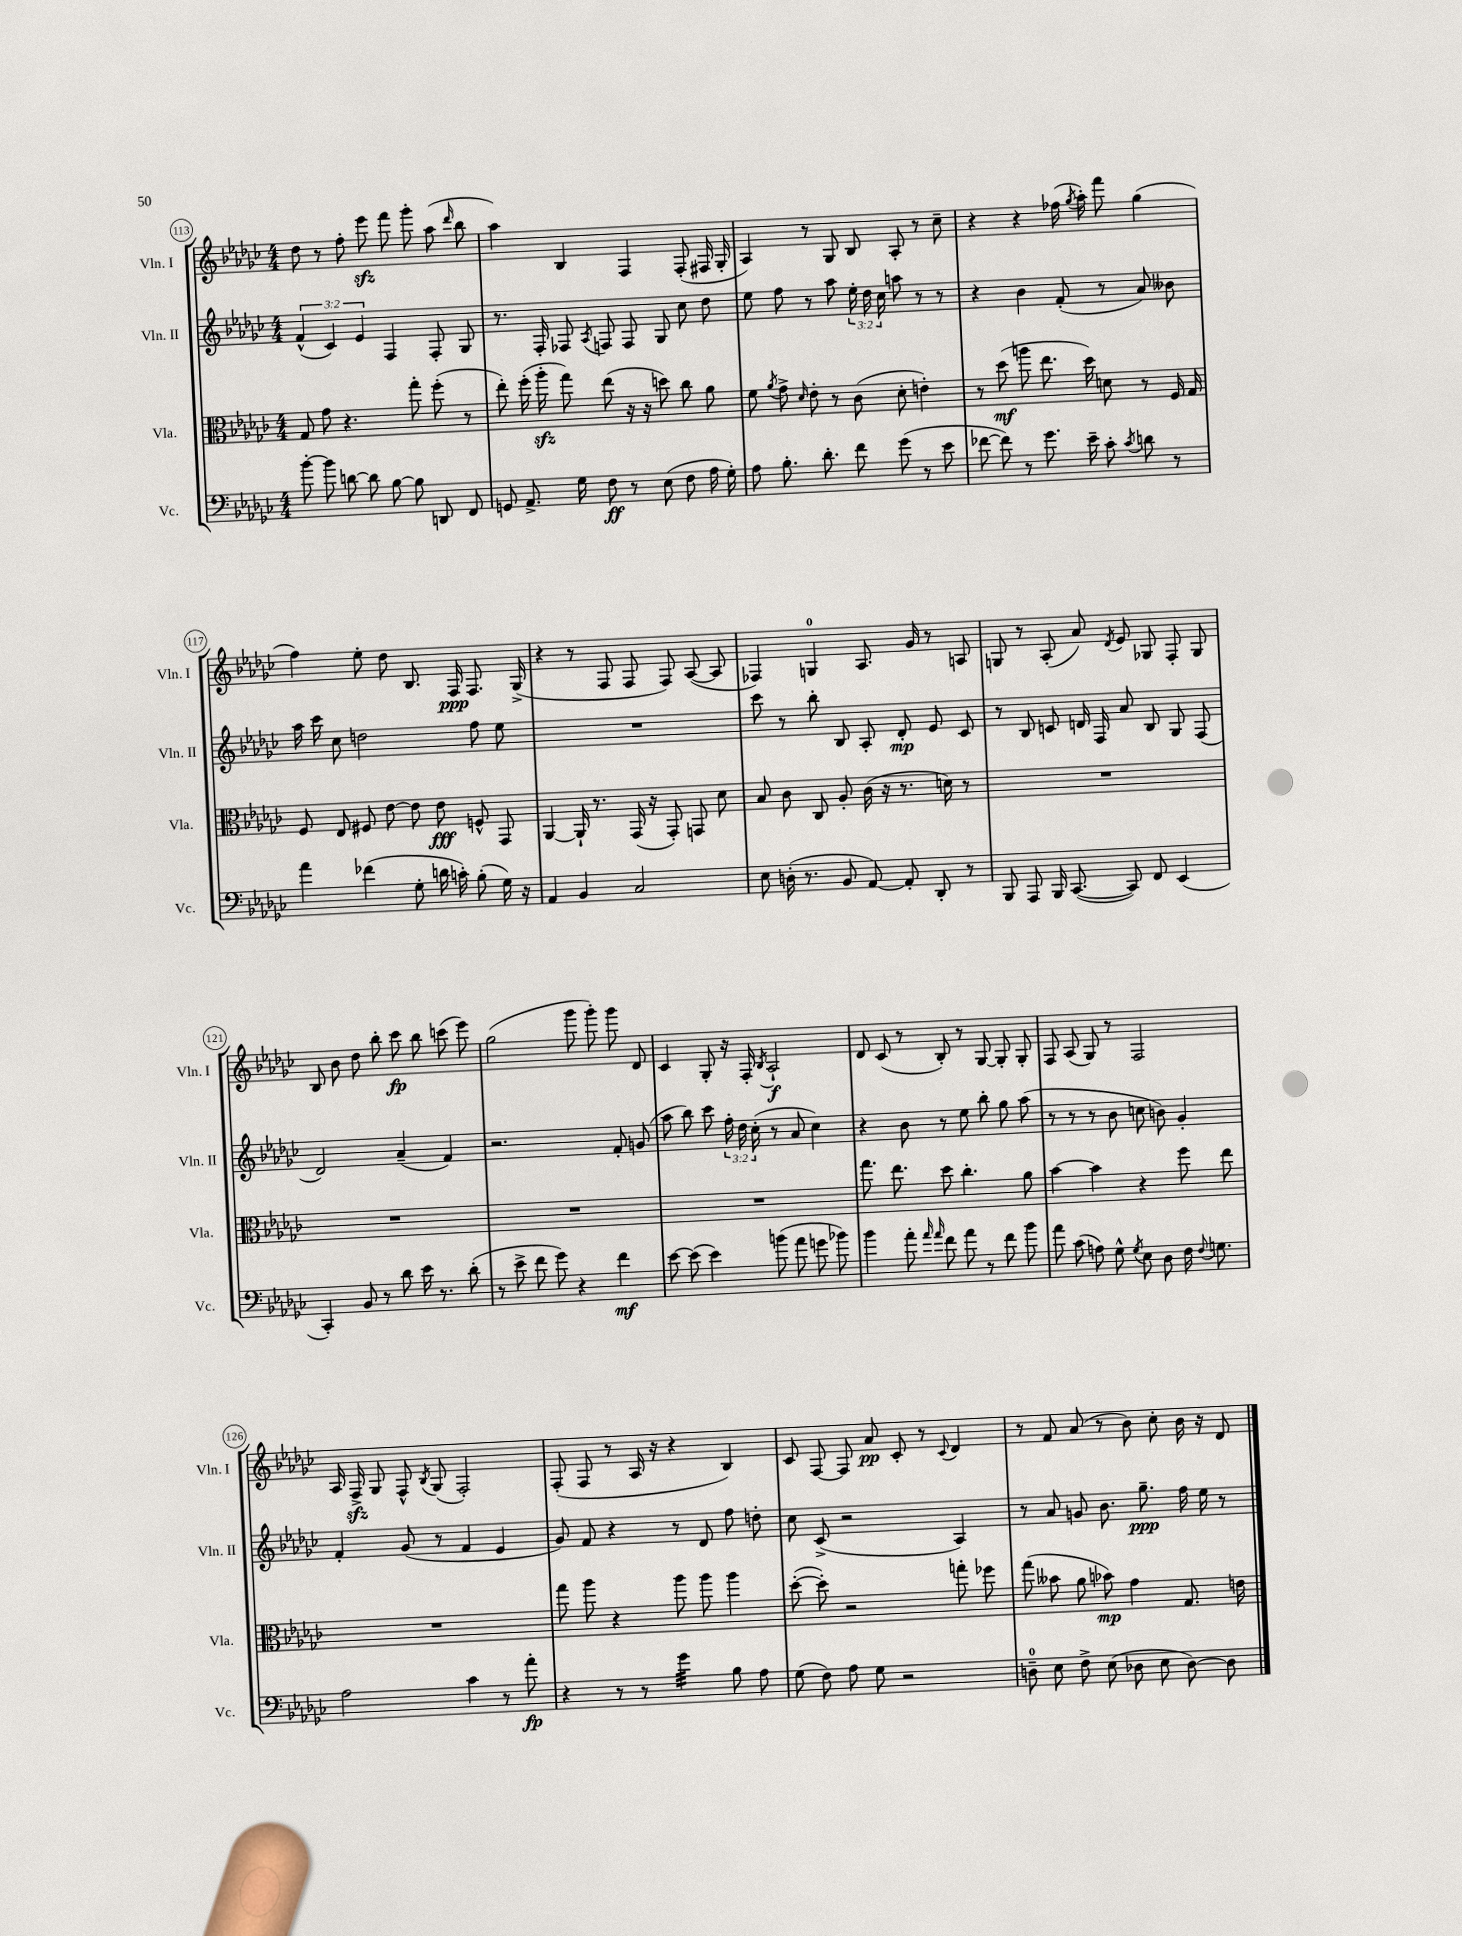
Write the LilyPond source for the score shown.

<<
\new StaffGroup <<
\new Staff = "s0" \with { instrumentName = "Vln. I" shortInstrumentName = "Vln. I" } {
    \clef treble \key ges \major \numericTimeSignature \time 4/4
    \autoBeamOff des''8 r8 f''8-. ees'''8\sfz f'''8 ges'''8-. aes''8( \grace { des'''16 } bes''8 |
    aes''4) bes4 f4 f8-.( fis16 ges16-. |
    aes4) r8 ges8 bes8 aes8-. r8 ces''8-- |
    r4 r4 fes''16( \acciaccatura { ges''8 } aes''16-.) f'''8 ges''4( |
    f''4) ees''8-. des''8 bes8. f16\ppp f8. ges16->( |
    r4 r8 f8 f8 f8) aes8~( aes8 |
    fes4) g4-0 aes8. ges'16 r8 a8 |
    g8 r8 aes8-.( aes'8) \acciaccatura { des'8 } ees'8 ges8 f8-. ges8 |
    bes8 bes'8 des''8 bes''8-. ces'''8\fp bes''8 c'''8( ees'''8) |
    ges''2( ges'''8 ges'''8-.) ges'''8 des'8 |
    ces'4 ges8-. r16 f16-. \acciaccatura { bes8 } aes2-!\f |
    des'8 ces'8( r8 bes8-.) r8 ges8~ ges8-. ges8-. |
    f8 aes8( ges8) r8 f2 |
    aes16 f16->\sfz ges8 f8-^ \acciaccatura { bes8 } ges8( f2-.) |
    f8-.( f8 r8 aes16 r16 r4 bes4) |
    ces'8 f8~ f8 aes'8\pp ces'8-. r8 \appoggiatura { ces'8 } des'4 |
    r8 f'8 aes'8( r8 bes'8) ces''8-. bes'16 r16 des'8 \bar "|." |
}
\new Staff = "s1" \with { instrumentName = "Vln. II" shortInstrumentName = "Vln. II" } {
    \clef treble \key ges \major \numericTimeSignature \time 4/4 \override Staff.TupletNumber.text = #tuplet-number::calc-fraction-text
    \autoBeamOff \tuplet 3/2 { f'4-^( ces'4) ees'4 } f4 f8-. ges8 |
    r8. f16-. fes8 \acciaccatura { aes8 } f8 f8 ges8 ces''8 des''8 |
    ees''8 f''8 r8 aes''8 \tuplet 3/2 { ees''16-. des''16 ces''16 } a''8 r8 r8 |
    r4 bes'4 f'8-.( r8 aes'8) beses'8 |
    aes''16 ces'''16 ces''8 d''2 f''8 ees''8 |
    R1 |
    ces'''8 r8 bes''8-. bes8 aes8-. des'8-.\mp ees'8 ces'8 |
    r8 bes8 c'8 d'16 f16 aes'8 bes8 ges8 f8( |
    des'2) aes'4--( f'4) |
    r2. f'8-. g'8( |
    aes''8 bes''8) ces'''8 \tuplet 3/2 { f''16-. des''16 ces''16-.( } r8 aes'8 ces''4) |
    r4 bes'8 r8 ees''8 bes''8-. ges''8 aes''8( |
    r8 r8 r8 bes'8 c''8 b'8) ges'4-. |
    f'4-. ges'8( r8 f'4 ees'4 |
    ges'8) f'8 r4 r8 des'8 f''8 d''8-. |
    ces''8 ces'8->( r2 aes4) |
    r8 aes'8 g'8 bes'8. ges''8.--\ppp f''16 ees''16 r8 \bar "|." |
}
\new Staff = "s2" \with { instrumentName = "Vla." shortInstrumentName = "Vla." } {
    \clef alto \key ges \major \numericTimeSignature \time 4/4
    \autoBeamOff ges8 ges'8 r4. ges''8-. f''8-.( r8 |
    ees''8-.) f''16-.( aes''16-.\sfz ges''8) ees''8( r16 r16 d''8) ces''8 aes'8 |
    f'8 \acciaccatura { aes'8 } ges'8-> \grace { des'16 } ees'8-. r8 ces'8( des'8-. e'4-.) |
    r8 des''8\mf( a''8 ees''8. des''16) d'8 r8 f16 ges16 |
    f8 ees8 fis8 ees'8~ ees'8 ees'8\fff f8-^ ges,8 |
    aes,4~ aes,16-! r8. ges,16( r16 ges,8-.) g,8 des'8 |
    bes8 ces'8 ces8 aes8-. ces'16( r16 r8. d'16) r8 |
    R1 |
    R1 |
    R1 |
    R1 |
    ges''8. ees''8. des''8 ces''4.-. aes'8 |
    bes'4~ bes'4 r4 f''8 ees''8 |
    R1 |
    ges''8 aes''8 r4 aes''8 aes''8 aes''4 |
    des''8~-.( des''8-.) r2 g''8-. fes''8 |
    ges''8( beses'8 aes'8 bes'8\mp) ges'4 ges8. e'16 \bar "|." |
}
\new Staff = "s3" \with { instrumentName = "Vc." shortInstrumentName = "Vc." } {
    \clef bass \key ges \major \numericTimeSignature \time 4/4
    \autoBeamOff bes'8~-. bes'8 d'8~ d'8 bes8~ bes8 d,8 f,8 |
    g,8 aes,8.-> ges16 f8\ff r8 ees8( f8 aes16 ges16-.) |
    aes8 bes8.-. des'8.-. f'8 ges'8( r8 ees'8 |
    fes'8~ fes'8) r8 ges'8. ees'16-- ces'8-. \acciaccatura { ces'8 } d'8 r8 |
    aes'4 fes'4( ges8-. d'16 c'16-.) bes8-.( ges16) r16 |
    aes,4 bes,4 ces2 |
    ees8 d16-.( r8. bes,8 aes,8~) aes,8-. des,8-. r8 |
    bes,,8 aes,,8 bes,,16 ces,8.~( ces,8) f,8 ees,4( |
    ces,4-.) bes,8 r8 des'8 ees'16 r8. des'8-.( |
    r8 ees'8-> f'8 ges'8) r4 f'4\mf |
    ees'8~ ees'8( ees'4) b'8( aes'8 g'8 bes'8) |
    bes'4 aes'8-. \grace { aes'16 aes'16 } f'8 aes'8 r8 f'8 bes'8 |
    aes'8 ces'8( a8) ges8-^ \acciaccatura { ges8 } ees8 des8 f16 \appoggiatura { f8 } g8. |
    aes2 ces'4 r8 aes'8-.\fp |
    r4 r8 r8 ges'4:32 bes8 aes8 |
    ges8( f8) aes8 ges8 r2 |
    d8-0-- ees8 f8-> ees8( des8 ees8 des8~) des8 \bar "|." |
}
>>
>>
\layout { \context { \Score currentBarNumber = #113 \override BarNumber.stencil = #(make-stencil-circler 0.1 0.3 ly:text-interface::print) } }
